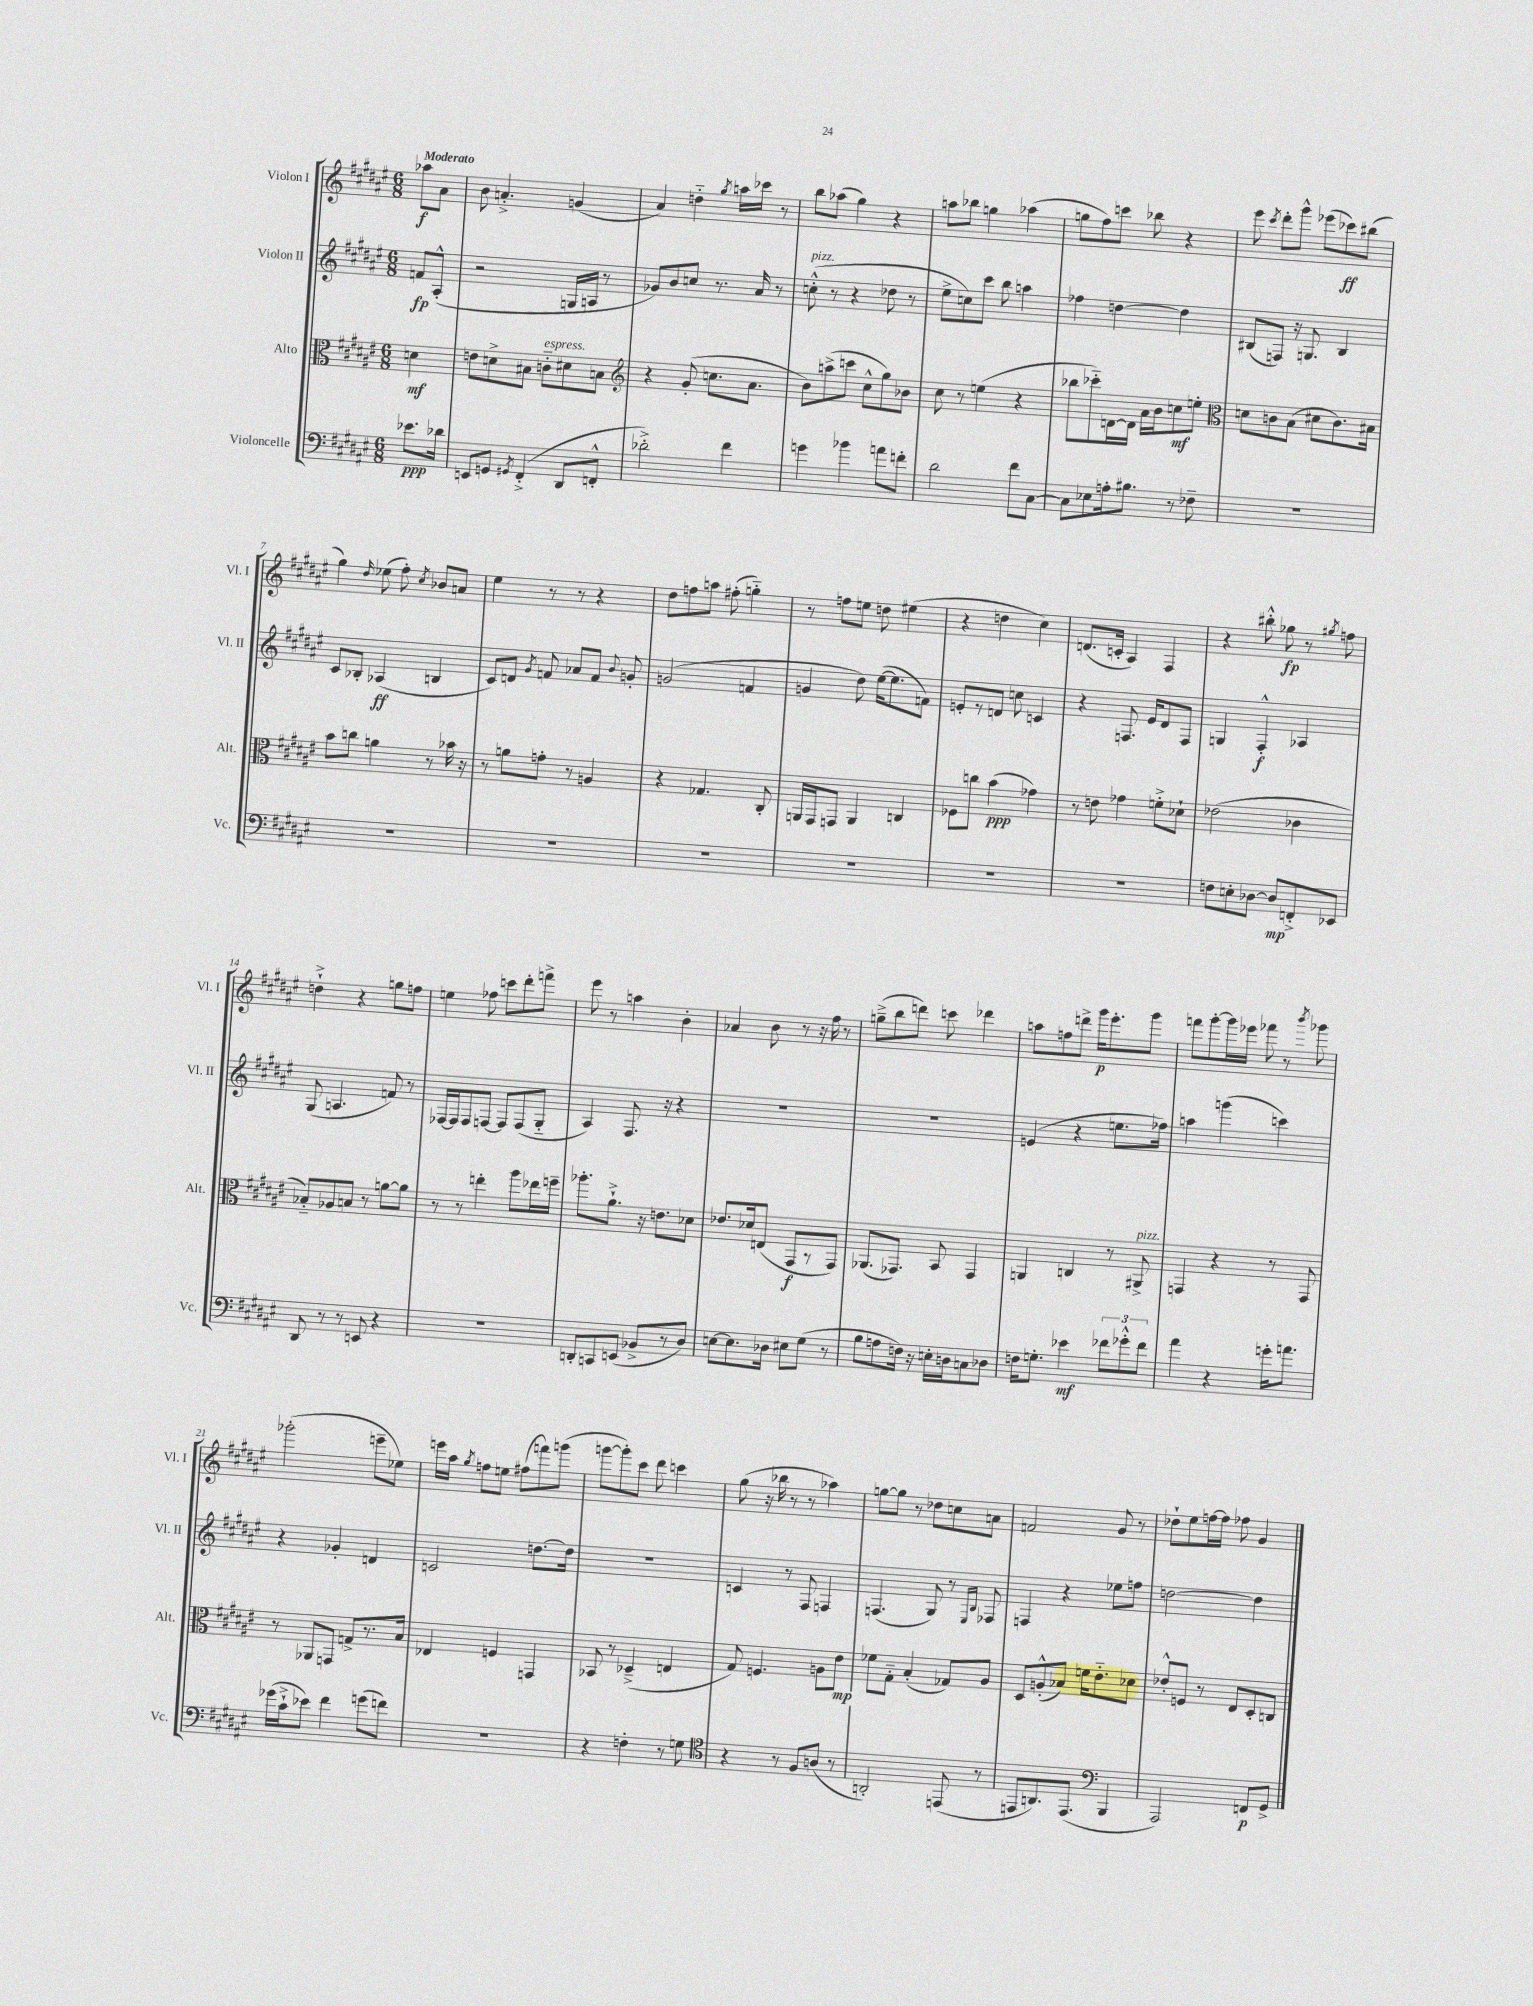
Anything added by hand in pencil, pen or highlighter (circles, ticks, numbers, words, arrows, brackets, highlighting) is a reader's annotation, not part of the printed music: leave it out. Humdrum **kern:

**kern	**kern	**kern	**kern
*staff4	*staff3	*staff2	*staff1
*clefF4	*clefC3	*clefG2	*clefG2
*k[f#c#g#d#a#e#]	*k[f#c#g#d#a#e#]	*k[f#c#g#d#a#e#]	*k[f#c#g#d#a#e#]
*M6/8	*M6/8	*M6/8	*M6/8
8.e-	4d	8f	8aa-
.	.	(8A#'^^	8a#
16d-	.	.	.
=	=	=	=
8EE	8e	2r	8b
8GG	8d^	.	4.a'^
8qGG#	.	.	.
(4FF#'^	8B#	.	.
.	8c'~	.	.
8DD#	8d#	16G	(4g
.	.	16A	.
8FF'^^	8B	8r	.
=	=	=	=
*	*clefG2	*	*
2d-'^)	4r	8g-)	4a#)
.	.	8b	.
.	(8g#'	8cc	4dd'~
.	8.cc	8.r	.
.	.	.	8qgg#
4f#	.	.	16aa
.	8.a#	16a#	16ccc-
.	.	8r	8r
=	=	=	=
4g	8b)	(8cc'^^	8bb
.	(8aa^	8r	(8aa-
4b-	8ccc	4r	4gg#)
.	8cc#^^	.	.
8a	8gg#)	8dd-	4r
8f'	8b-	8r	.
=	=	=	=
2d#	8cc#	8ee#^	8aa
.	8r	8cc)	8bb-
.	(4ee	8ccc#	4gg
.	.	8bb	.
8f#	4r	4aa	(4aa-
[8C#	.	.	.
=	=	=	=
8C#]	8bb-	4ff-	8gg
8E-	8ccc-'~)	.	8ff#)
16A'	[16d	[4dd	8ccc
8.B#	16d]	.	.
.	16a#	.	8bb-
.	16b	.	.
8r	8cc	4dd]	4r
8F-~	8ee'	.	.
=	=	=	=
*	*clefC3	*	*
2.r	8d	(8B#	8eee#
.	.	.	8qccc#
.	8c	8F)	8ddd#'
.	(8B	16r	8ggg#^^
.	.	8.G	.
.	8d#	.	(8eee-
.	8.c)	4B#	8ccc-)
.	.	.	(8bb#
.	16B#	.	.
=	=	=	=
2.r	8b	8c#	4gg#)
.	8cc	8B-'	.
.	.	.	16qqdd#
.	4a	(4A-	(8ee-
.	.	.	8ff#')
.	.	.	8qcc#
.	8r	4B	8b-
.	16b-	.	8a
.	16r	.	.
=	=	=	=
2.r	8r	8c#)	4ee#
.	8a	8d	.
.	.	8qg#	.
.	8g'	8f	8r
.	8r	8a-	8r
.	4A	8f	4r
.	.	8qqb	.
.	.	8g'	.
=	=	=	=
2.r	4r	(2g	8dd#
.	.	.	8ff
.	4.G-	.	8aa
.	.	.	(8ff#'
.	.	4f	4gg'~)
.	8C#'	.	.
=	=	=	=
2.r	16AA	4g	8r
.	16GG#	.	.
.	8GG	.	8ff
.	4AA	8dd#)	8ee
.	.	([16ee#	8dd
.	.	8.ee#]	.
.	4C	.	(4ee#
.	.	8f)	.
=	=	=	=
2.r	8F-	8e'	4r
.	8cc	8r	.
.	(4b	8d	4dd
.	.	8cc	.
.	4g-)	4c	4cc#)
=	=	=	=
2.r	8r	4r	(8.d
.	8e	.	.
.	.	.	16c'
.	4g-	8.F	4A#)
.	.	16e#	.
.	8f'^	8d#	4F#
.	8d-`	8F	.
=	=	=	=
8F	(2e-	4G	4r
8E'	.	.	.
[8D-	.	4F#'^^	8bb#'^^
8D-]	.	.	8gg-
8FF'^	4c-	4A-	8r
.	.	.	8qgg#
8EE-	.	.	8ff
=	=	=	=
8DD#	8B-'~)	(8G#	4dd`^
8r	8A-	4.A	.
8r	8B	.	4r
8EE	8r	.	.
4r	[8a	8f)	8gg
.	8a]	8r	8ff
=	=	=	=
2.r	8r	[16F-	4ee
.	.	16F-]	.
.	8r	8F-	.
.	4ee'	[8F	8ff-
.	.	8F]	8ccc
.	8aa#	(8F	8ddd#'
.	16ee-	8G#'~	8fff^
.	16ff~	.	.
=	=	=	=
8DD'	8.aa-'	4A#)	8eee#
8CC	.	.	8r
.	8.a#`^	.	.
(8EE	.	8.F#	4aa
8BB-^	16r	.	.
.	8.e	16r	.
8r	.	4r	4b'
8D#)	8d-	.	.
=	=	=	=
[8E	8.e-	2.r	4a-
8.E]	.	.	.
.	16d-	.	.
.	(8E	.	8b
16D-	.	.	.
8E#	8GG#	.	8r
(8G#	8r	.	16r
.	.	.	16ff#
8r	8GG#)	.	8r
=	=	=	=
8B	(8.AA-	2.r	(8gg~^
8A	.	.	8bb
.	8.GG-)	.	.
16F)	.	.	8ddd)
16r	.	.	.
16E'	8BB	.	8ccc
16D	.	.	.
8C	4GG-	.	4ddd-
8D-	.	.	.
=	=	=	=
16F	4AA	(4e	8aa
8.G'	.	.	.
.	.	.	8ff
4e-	4C	4r	8ddd^
.	.	.	16ggg#
.	.	.	8.eee#'
12f-	8r	8.ee	.
12g-'^^	.	.	.
.	8AA#^	.	8ggg#
12f-	.	.	.
.	.	16ff-)	.
=	=	=	=
4a#	4GG	4aa	8fff
.	.	.	[8ggg#'
4r	4r	(4ggg	16ggg#]
.	.	.	16eee-
.	.	.	8fff-
16g'	8r	4ccc)	8r
8.a	.	.	.
.	.	.	8qbbb
.	8GG	.	8ggg-
=	=	=	=
(16g-	8r	4r	(2ggg-'
16c#`^	.	.	.
8e-)	8AA-	.	.
4f#	8GG	4g-'	.
.	8G^	.	.
(8g	8.r	4d	8eee~
8f)	.	.	8ee-)
.	16B	.	.
=	=	=	=
2.r	4E-	2c	16eee
.	.	.	16aa#
.	.	.	8qgg#
.	.	.	8ff
.	4F	.	8ee
.	.	.	(8ff#
.	4GG	[8.dd	8fff)
.	.	.	(8ggg
.	.	16dd]	.
=	=	=	=
4r	8BB-	2.r	[8ggg
.	8r	.	8ggg'])
4F'	(4D-~^	.	8ccc#
.	.	.	8ddd#
8r	4E	.	4ccc
8G	.	.	.
=	=	=	=
*clefC4	*	*	*
4r	8G#)	4c	(8gg#
.	4.F	.	16r
.	.	.	16bb-
8r	.	8r	8r
8F#	.	8F#	8r
(8A	8A	4F	4aa-)
8r	8e#	.	.
=	=	=	=
2AA')	8f-	(4.F	[8gg
.	8G#'~	.	8gg]
.	(4B'	.	8r
.	.	8G#)	8dd-
(8EE	8G-)	8r	8cc
.	.	16qqE#	.
.	.	16qqB	.
8r	8A#	8F-	8a
=	=	=	=
8EE	8D#	4F	2f
8.AA)	(8A'^^	.	.
.	8B-)	4r	.
(8.EE	.	.	.
.	16f	.	.
.	8.e#'~	.	.
*clefF4	*	*	*
4BBB	.	8ee-	8g#
.	8d-	8ff	8r
=	=	=	=
2AAA#)	8e-'^^	[2dd	8dd-`
.	8F	.	8ee#
.	8r	.	[16ff
.	.	.	16ff]
.	8E#	.	8ff-
8FF	8D#'	4dd]	4g#
8GG#^	8C	.	.
==	==	==	==
*-	*-	*-	*-
